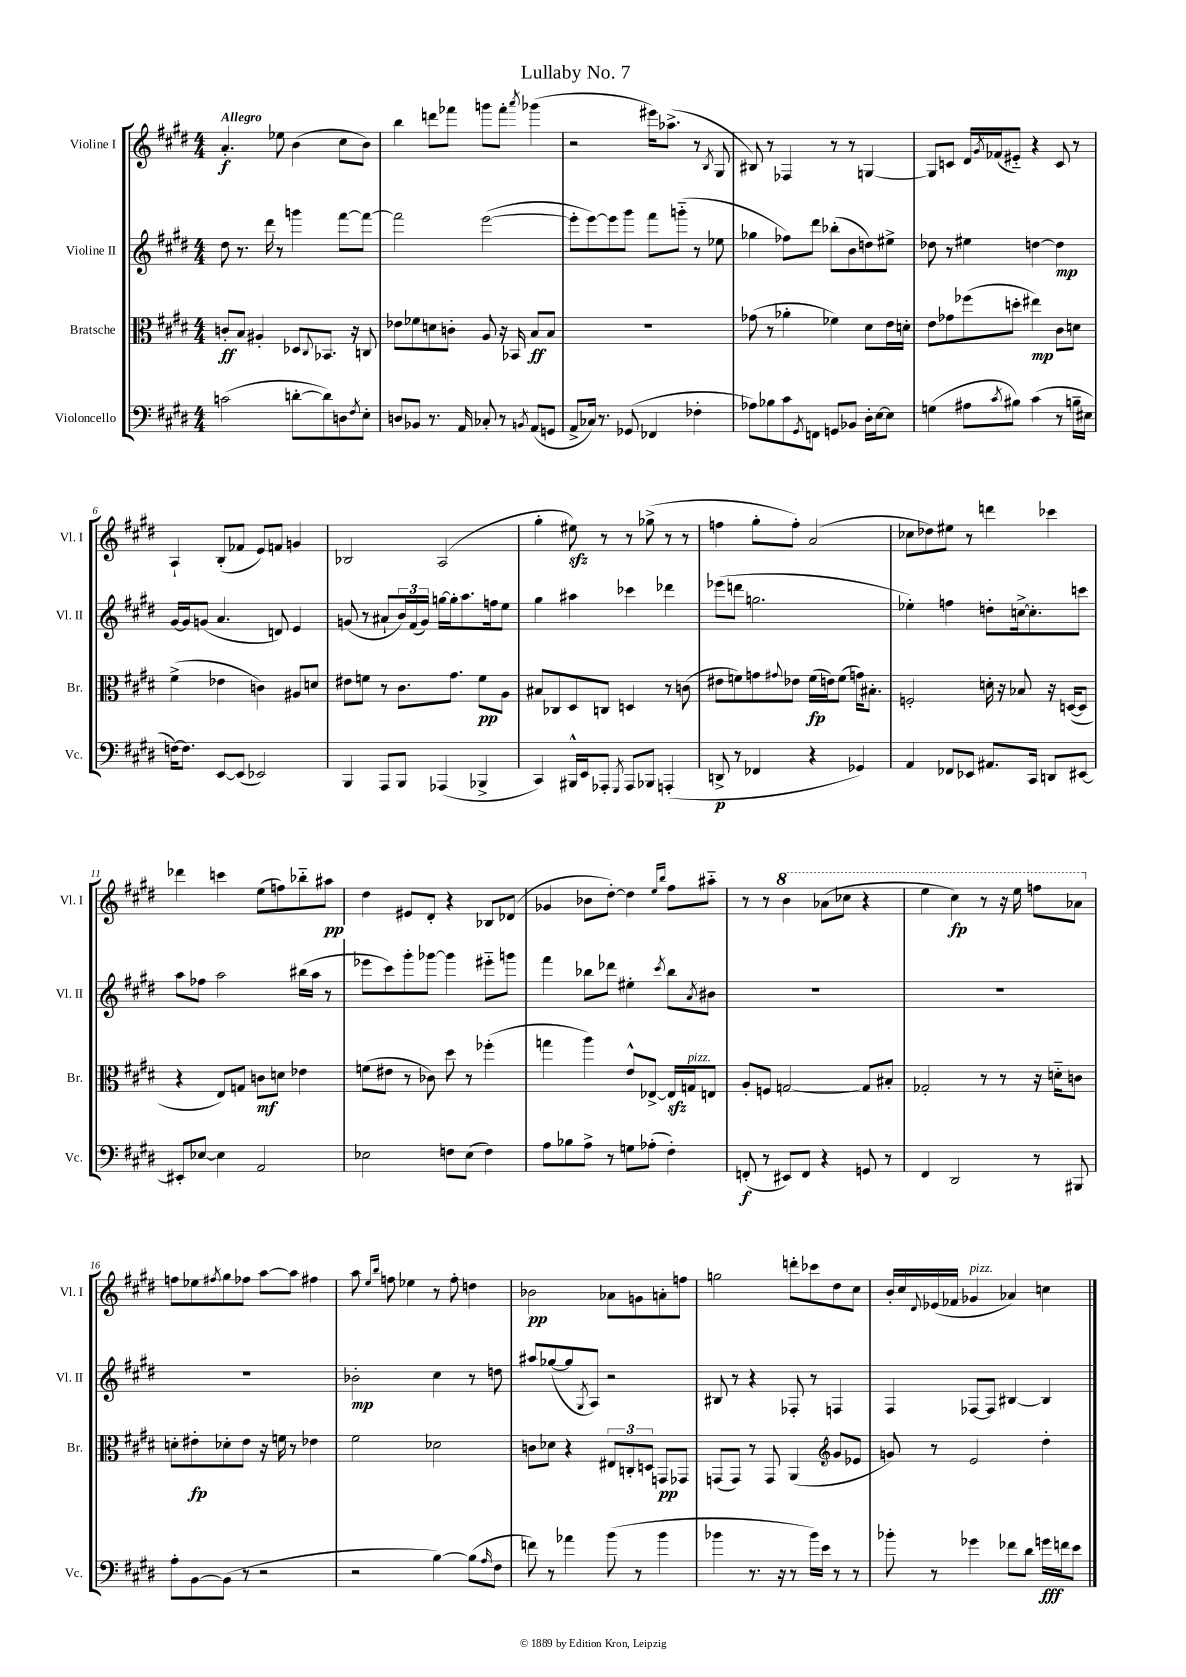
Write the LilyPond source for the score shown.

\header { title = "Lullaby No. 7" }
<<
\new StaffGroup <<
\new Staff = "s0" \with { instrumentName = "Violine I" shortInstrumentName = "Vl. I" } {
    \clef treble \key e \major \numericTimeSignature \time 4/4 \tempo "Allegro"
    a'4.-.\f ees''8 b'4( cis''8 b'8) |
    b''4 d'''8 fes'''8 g'''8 fes'''8-. \acciaccatura { a'''8 } ges'''4( |
    r2 eis'''16) aes''8.->( r8 \acciaccatura { b8 } gis8 |
    bis8) r8 fes4 r8 r8 g4~ |
    g8 c'8 dis'16 \acciaccatura { gis'8 } fes'16( eis'8-_) r4 c'8 r8 |
    a4-! b8-.( fes'8 e'8) f'8 g'4 |
    bes2 a2( |
    gis''4-. eis''8\sfz) r8 r8 ges''8->( r8 r8 |
    f''4 gis''8-. f''8-.) a'2( |
    ces''8 des''8) eis''8 r8 d'''4 ces'''4 |
    des'''4 c'''4 e''8( f''8) bes''8-_ ais''8\pp |
    dis''4 eis'8 dis'8-. r4 bes8 des'8( |
    ges'4 bes'8 dis''8~-.) dis''4 \grace { e''16 b''16 } fis''8 ais''8-_ |
    r8 r8 \ottava #1 b''4 aes''8( ces'''8 r4 |
    e'''4 cis'''4\fp) r8 r16 e'''16 f'''8 aes''8 \ottava #0 |
    f''8 ees''8 \acciaccatura { fis''8 } gis''8 fes''8 a''8~ a''8 fis''4 |
    a''8 \grace { e''16 b''16 } f''8 ees''4 r8 f''8-. d''4 |
    bes'2\pp aes'8 g'8 a'8-. f''8 |
    g''2 d'''8-. ces'''8 dis''8 cis''8 |
    b'16-. cis''16 \appoggiatura { dis'8 } ees'16( fes'16 ges'4^\markup { \italic "pizz." } aes'4) c''4 \bar "|." |
}
\new Staff = "s1" \with { instrumentName = "Violine II" shortInstrumentName = "Vl. II" } {
    \clef treble \key e \major \numericTimeSignature \time 4/4
    dis''8 r8. dis'''16 r8 g'''4 fis'''8~ fis'''8~ |
    fis'''2 e'''2~( |
    e'''8-. e'''8~) e'''8 gis'''8 fis'''8 g'''8-_( r8 ees''8 |
    ges''4 fes''8) dis'''8 bes''8-.( b'8 d''8) eis''8-> |
    des''8 r8 eis''4 d''4~ d''4\mp |
    gis'16~ gis'16 g'8( a'4. d'8) e'4 |
    g'8( r8 ais'8-! \tuplet 3/2 { b'16) fis'16( g'16) } g''16~ g''16-. a''8. f''16 e''8 |
    gis''4 ais''4 ces'''4 des'''4 |
    ees'''8( d'''8 g''2. |
    ees''4-.) f''4 d''8-. c''16~-> c''8.-. c'''8 |
    a''8 fes''8 a''2 bis''16( a''16 r8 |
    ees'''8 cis'''8) gis'''8-. ges'''8~ ges'''4 eis'''8-_ g'''8 |
    fis'''4 bes''8 des'''8 eis''4-. \acciaccatura { cis'''8 } bes''8 \acciaccatura { a'8 } bis'8 |
    R1 |
    R1 |
    R1 |
    bes'2-.\mp cis''4 r8 d''8 |
    ais''8 ges''8~( ges''8 \acciaccatura { gis8 } a8) r2 |
    bis8 r8 r4 fes8-. r8 f4 |
    fis4 fes8~ fes8 bis4~ bis4 \bar "|." |
}
\new Staff = "s2" \with { instrumentName = "Bratsche" shortInstrumentName = "Br." } {
    \clef alto \key e \major \numericTimeSignature \time 4/4
    c'8-.\ff b8 ais4-. des8 \appoggiatura { cis8 } bes,8. r16 c8 |
    ees'8 fes'8 d'8 c'8-. a8 r16 bes,16 b8\ff b8 |
    R1 |
    ges'8( r8 aes'4-. fes'4) dis'8 e'16 d'16-. |
    e'8 ges'8 fes''8( d''8-. eis''4\mp) cis'8 d'8 |
    fis'4->( ees'4 c'4) ais8 d'8 |
    eis'8 f'8 r8 cis'8. gis'8. f'8\pp a8 |
    bis8 ces8 dis8 c8 d4 r8 c'8( |
    eis'8 f'8) g'8 \appoggiatura { gis'8 } ees'8 f'16\fp( e'16) f'8( g'16) bis8.-. |
    f2-. d'16-. r16 bes8 r16 d16~( d8 |
    r4 e8) g8 c'8\mf d'8 ees'4 |
    f'8( eis'8 r8 ces'8) dis''8 r8 fes''4-.( |
    g''4 a''4) e'8-^ ees8~-> ees16\sfz g16^\markup { \italic "pizz." } e8 |
    a8-. f8 g2~ g8 bis8-. |
    ges2-. r8 r8 r16 d'16-_ c'8 |
    d'8-. eis'8-.\fp des'8-. eis'8 r16 f'16 r8 ees'4 |
    fis'2 des'2 |
    c'8 des'8 r4 \tuplet 3/2 { eis8 c8-. d8 } g,8\pp ges,8 |
    g,8( g,8) r8 g,8 a,4( \clef treble gis'8 ees'8 |
    g'8) r8 e'2 dis''4-. \bar "|." |
}
\new Staff = "s3" \with { instrumentName = "Violoncello" shortInstrumentName = "Vc." } {
    \clef bass \key e \major \numericTimeSignature \time 4/4
    c'2( d'8~-. d'8) d8 \acciaccatura { fis8 } e8-. |
    d8 bes,8 r8. a,16 ces8-. r8 \acciaccatura { b,8 } a,8( g,8 |
    a,8-> ces16) r8. ges,8( fes,4 fes4-. |
    aes8) bes8 cis'8 \acciaccatura { gis,8 } f,8 g,8 bes,8 dis16-. e16~ e8 |
    g4( ais8 \acciaccatura { cis'8 } bis8) cis'4( r8 b16-- eis16 |
    f16~) f8. e,8~ e,8( ees,2) |
    b,,4 a,,8 b,,8 aes,,4( bes,,4-> |
    cis,4) bis,,16-^ e,16 aes,,8-. \acciaccatura { gis,,8 } aes,,8 bes,,8 a,,4-.( |
    d,8->\p r8 fes,4 r4 ges,4) |
    a,4 fes,8 ees,8 ais,8. cis,16 d,8 eis,8~ |
    eis,8-. ees8~ ees4 a,2 |
    ees2 f8 ees8( f4) |
    a8 bes8 a8-> r8 g8 aes8-.( fis4-.) |
    f,8-.\f( r8 eis,8) f,8 r4 g,8 r8 |
    fis,4 dis,2 r8 bis,,8 |
    a8-. b,8~ b,8( r8 r2 |
    r2 b4~) b8( \grace { a16 } fis8 |
    f'8) r8 aes'4 b'8( r8 b'4 |
    bes'4 r8. r16 r8 bes'16) e'16 r8 r8 |
    bes'8-. r8 ges'4 fes'8 dis'8 g'16\fff f'16 e'8 \bar "|." |
}
>>
>>
